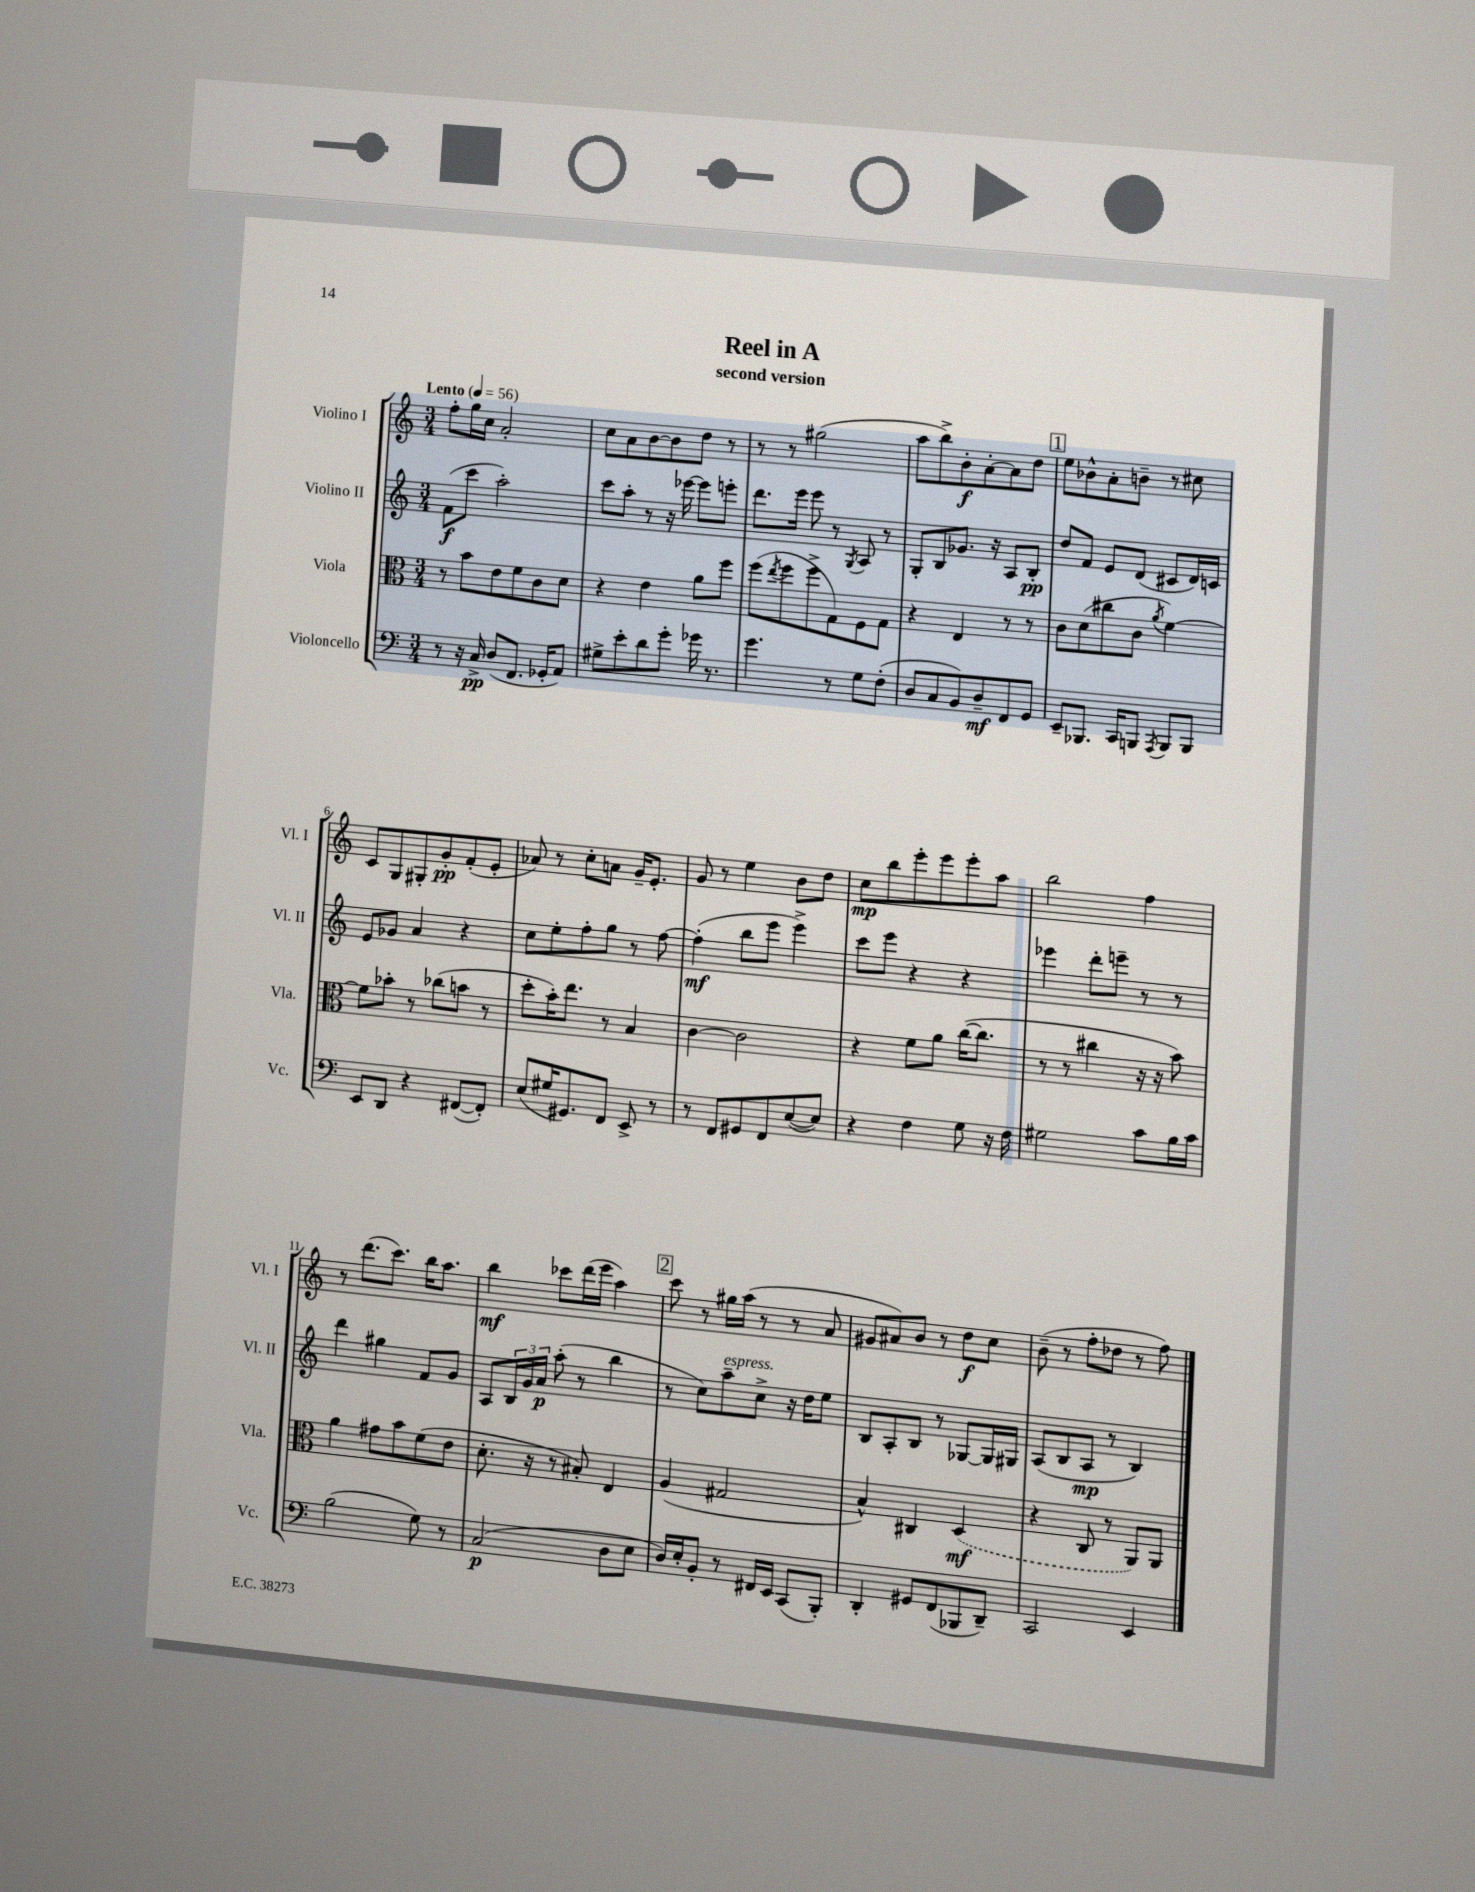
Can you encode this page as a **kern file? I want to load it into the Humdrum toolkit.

**kern	**kern	**kern	**kern
*staff4	*staff3	*staff2	*staff1
*clefF4	*clefC3	*clefG2	*clefG2
*k[]	*k[]	*k[]	*k[]
*M3/4	*M3/4	*M3/4	*M3/4
*MM56	*MM56	*MM56	*MM56
8r	8r	(8f	8ff'
16r	8b	8ccc	16gg
16C^	.	.	16cc
(8D	8e	2aa')	2a'
8.FF	8f	.	.
.	8c	.	.
16GG-'	.	.	.
8AA)	8d	.	.
=	=	=	=
8G#^	4r	8ccc	8cc
8e'	.	8aa'	8a
8d	4e	8r	[8b
8g'	.	16r	8b]
.	.	[16eee-	.
16g-	8a	8eee-]	8dd
8.r	.	.	.
.	8ff	8eee'	8r
=	=	=	=
4.g	(8ff	8.ddd	8r
.	8qee	.	.
.	8ff	.	8r
.	.	16eee	.
.	8ff^	8eee	(2gg#
8r	8G)	8r	.
.	.	8qG	.
8G	8F	8A	.
(8F'	8G	8r	.
=	=	=	=
8D	4r	8G'	8aa
8C	.	8B	8bb^)
8BB)	4E	8.g-	8b'
8D~	.	.	[8a'
.	.	16r	.
8FF	8r	8A	8a]
8GG	8r	8B'	8dd
=	=	=	=
8EE~	8c	8dd	8ee
8.BBB-	(8d	8f	8b-^^
.	8cc#	8e	8a'
16CC	.	.	.
8BBB	8c	(8d	8b~
8qAAA	8qa	.	.
8BBB	[4f)	8c#	8r
8BBB	.	16d)	8cc#
.	.	16c	.
=	=	=	=
8EE	8f]	8e	8c
8DD	8b-'	8g-	8G
4r	8r	4a	8G#'
.	(8cc-	.	8g'
([8FF#	8b	4r	(8f'
8FF#'])	8r	.	8e'
=	=	=	=
(8E	8dd'	8cc	8a-)
16G#	16b')	8ee'	8r
8.GG#)	8.ee	.	.
.	.	8ff'	8cc'
8FF	8r	8gg	8a
8EE^	4B	8r	16g~
.	.	.	8.e'
8r	.	[8ff	.
=	=	=	=
8r	[4c	(4ff']	8g
8FF	.	.	8r
8GG#	2c]	8bb	4ee
8FF	.	8eee	.
([8E	.	4eee^)	8b
8E])	.	.	8dd
=	=	=	=
4r	4r	8ccc	8cc
.	.	8eee	8bb
4F	8f	4r	8eee'
.	8a	.	8eee
8G	([16cc	4r	8eee'
.	8.cc]	.	.
16r	.	.	8aa
16F	.	.	.
=	=	=	=
2G#	8r	4eee-	2bb
.	8r	.	.
.	4cc#	8ddd'	.
.	.	8eee~	.
8c	16r	8r	4ff
.	16r	.	.
16B	8b)	8r	.
16c	.	.	.
=	=	=	=
(2B	4a	4ddd	8r
.	.	.	(8.ddd
.	8g#	4gg#	.
.	.	.	8.ccc)
.	8b	.	.
8G)	(8f	8f	16bb
.	.	.	8.aa
8r	8e	8g	.
=	=	=	=
(2C	8.d'	8A	4bb
.	.	24B	.
.	.	24g	.
.	16r	.	.
.	.	24a	.
.	8r	(8aa'	8ccc-
.	8B#')	8r	(16ddd
.	.	.	16eee
8D	4E	4bb	4aa)
8E	.	.	.
=	=	=	=
16D)	(4A	8r	8ccc
16E'	.	.	.
8BB'	.	8cc)	8r
8r	2G#	8aa~	16gg#
.	.	.	(16aa
16FF#	.	8cc^	8r
16EE	.	.	.
(8CC	.	16r	8r
.	.	16dd	.
8BBB')	.	8ee	8a
=	=	=	=
4DD'	4B^^)	8B	8g#
.	.	8A'	8a#)
8GG#	4C#	8B	8b
(8FF	.	8r	8r
8BBB-	(4D	[8G-	8dd
8DD~)	.	16G-]	8cc
.	.	16G#	.
=	=	=	=
2CC	4r	(8A	(8b~
.	.	8B	8r
.	8C	8A	8ff'
.	8r	8r	8dd-
4EE	8AA)	4B)	8r
.	8AA	.	8ff)
==	==	==	==
*-	*-	*-	*-
